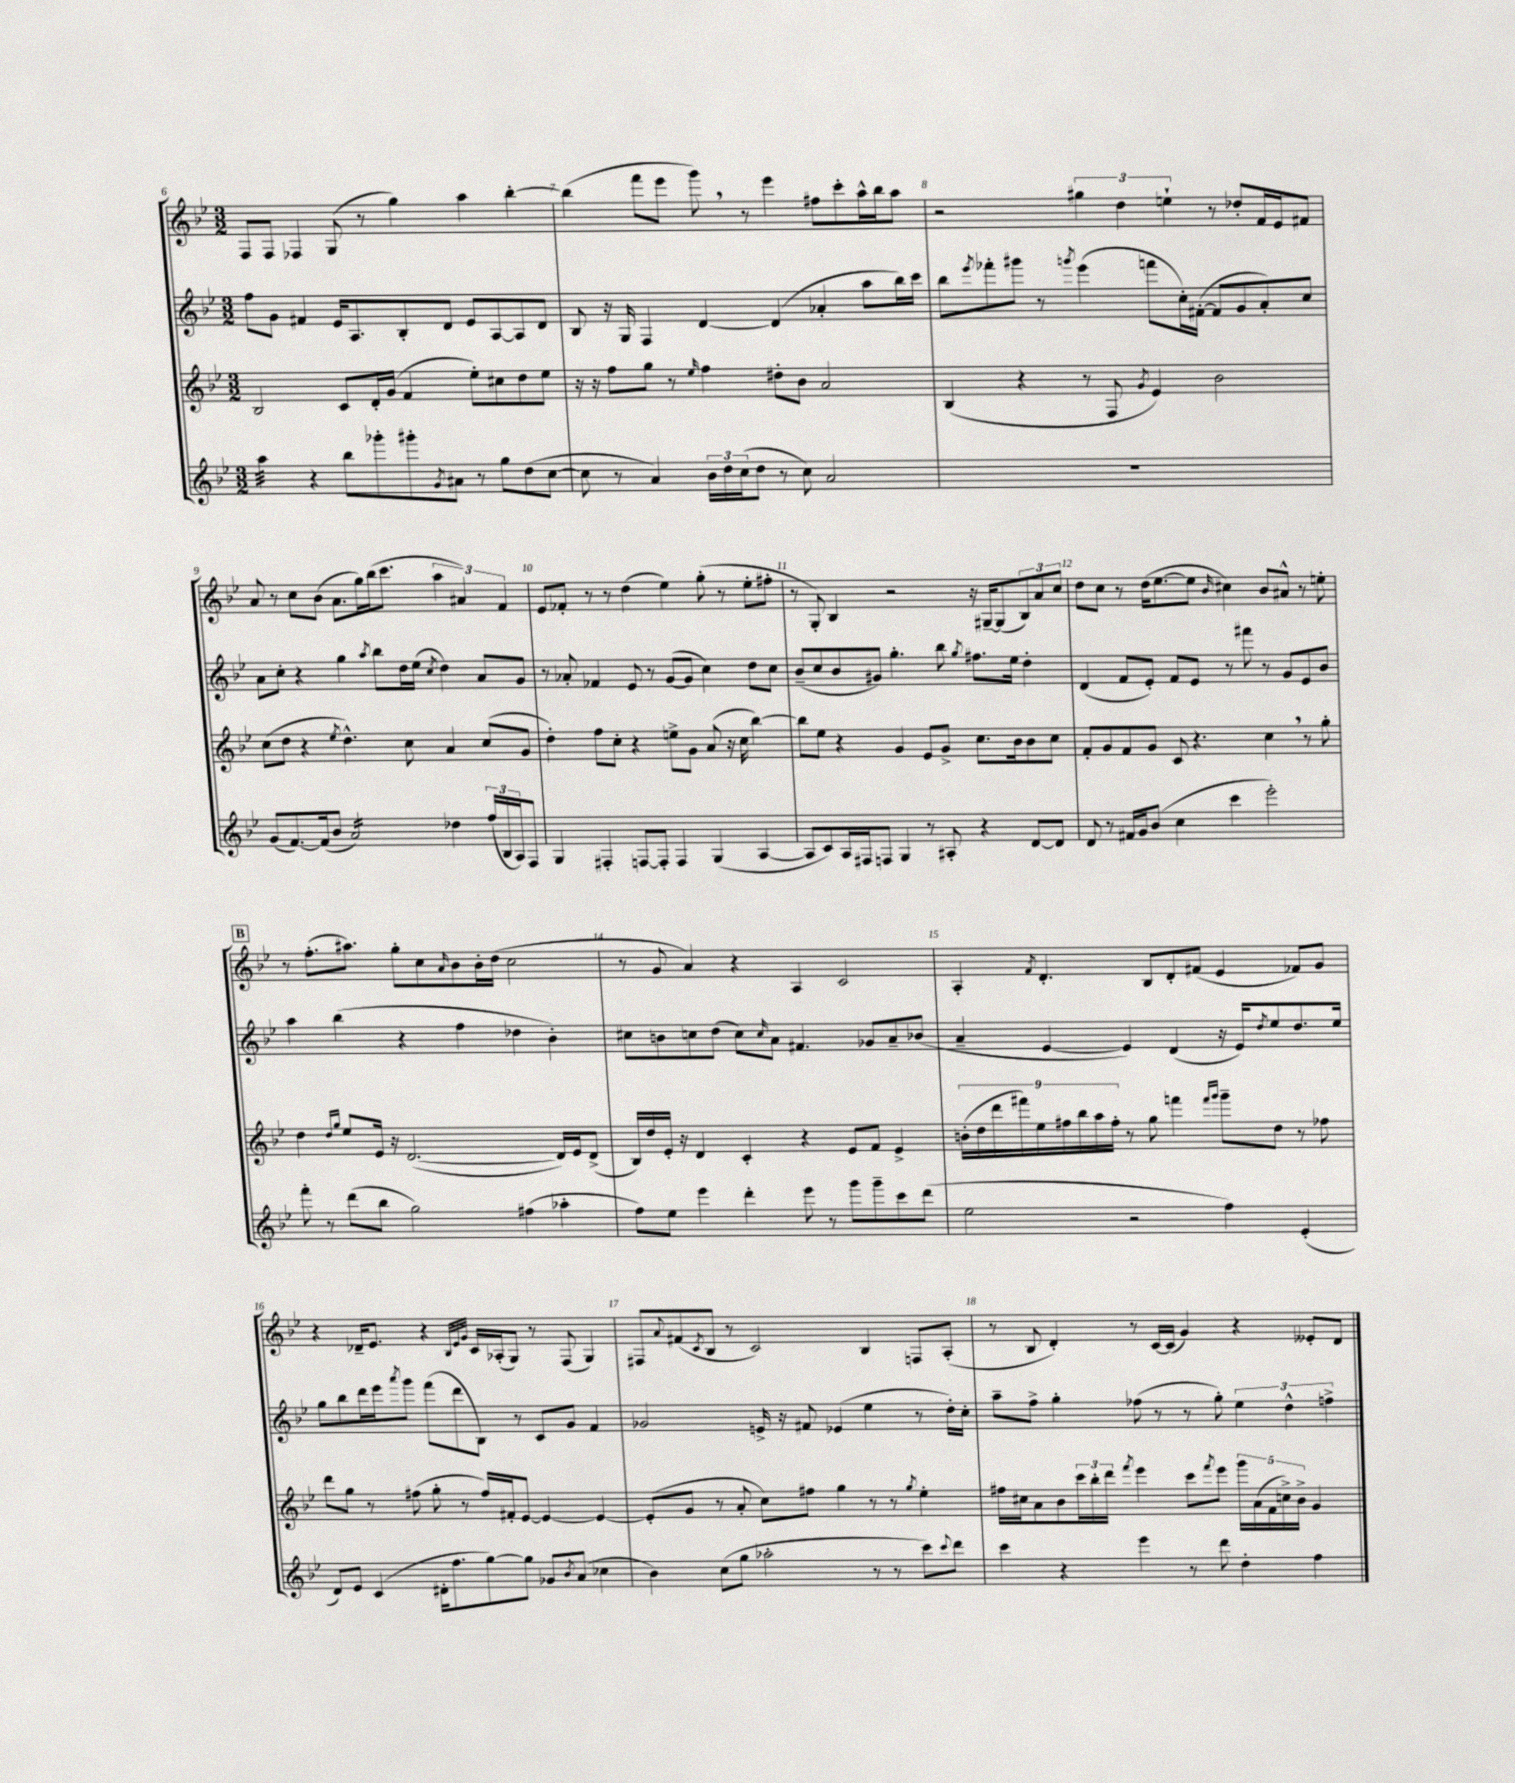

**kern	**kern	**kern	**kern
*staff4	*staff3	*staff2	*staff1
*clefG2	*clefG2	*clefG2	*clefG2
*k[b-e-]	*k[b-e-]	*k[b-e-]	*k[b-e-]
*M3/2	*M3/2	*M3/2	*M3/2
4aa	2B-	8ff	8F
.	.	8g	8F
4r	.	4f#	4F-
8bb-	8c	16e-	(8G
.	.	8.A	.
8ggg-'	16d'	.	8r
.	(16g	.	.
8ggg#'	4f	8B-'	4gg)
8qg	.	.	.
8a#	.	8d	.
8r	8ee-')	8e-	4aa
8gg	8cc#	[8A	.
(8dd	8dd	8A]	[4bb-'
[8cc	8ee-	8d	.
=	=	=	=
8cc]	16r	8B-	(4bb-]
.	16r	.	.
8r	8ff	16r	.
.	.	16G	.
4a)	8gg	4F	8fff
.	8r	.	8eee-
.	16qqee-	.	.
24b-	4ff	[4d	8ggg)
24dd	.	.	.
(24cc	.	.	.
8dd	.	.	8r
8r	8dd#'	(4d]	4eee-
8cc)	8b-	.	.
2a	2a	4a-'	8ff#
.	.	.	8ccc'
.	.	8aa	16aa^^
.	.	.	16bb-
.	.	16bb-)	8aa
.	.	16ccc	.
=	=	=	=
1.r	(4B-	8bb-	2r
.	.	8qeee-	.
.	.	8fff-'	.
.	4r	8ggg#	.
.	.	8r	.
.	.	8qggg	.
.	8r	(4eee-	6gg#
.	8F	.	.
.	.	.	6dd
.	8qg	.	.
.	4e-)	8fff	.
.	.	.	6ee`
.	.	16cc')	.
.	.	([16f#'	.
.	2b-	8f#]	8r
.	.	8g	8dd-'
.	.	8a')	16f
.	.	.	16e-
.	.	8cc	8f#
=	=	=	=
(8g	(8cc	8a	8a
[8.f)	8dd	8cc'	8r
.	4r	4r	8cc
(16f]	.	.	.
8b-	.	.	(8b-
.	8qee-	.	.
2a)	4.dd^^)	4gg	8.a
.	.	.	16gg)
.	.	8qaa	.
.	.	8bb-	(16bb-
.	.	.	8.ccc
.	8cc	16dd	.
.	.	(16ee-	.
.	.	8qcc	.
4dd-	4a	4dd)	6aa
.	.	.	6a#)
(24ff	(8cc	8a	.
24B-	.	.	.
24A)	.	.	6f
8F	8g	8g	.
=	=	=	=
4G	4dd')	8r	8e-
.	.	8a-'	8f-'
4F#'	8ff	4f-	8r
.	8cc'	.	8r
[8F	4r	8e-	(4dd
8F']	.	8r	.
4F	8ee^	([8g	4ee-)
.	8g	8g]	.
(4G	(8a	4cc)	(8gg'
.	16r	.	8r
.	16cc	.	.
[4A	[4bb-)	8dd	8ee-'
.	.	8cc	8ff#'
=	=	=	=
8A]	8bb-]	(8b-~	8r
8c)	8ee-	8cc	8G')
16A	4r	8b-	4B-
16F#	.	.	.
8F	.	8g#)	.
4G	4g	4.gg'	2r
8r	8e-	.	.
8A#'	8g^	8bb-	.
.	.	8qgg	.
4r	8.cc	8.ff#	16r
.	.	.	[16G#~
.	.	.	(8G#]
.	16b-	16ee-	.
[8d	8b-	4dd'	12B-)
.	.	.	12a
8d]	8cc	.	.
.	.	.	12cc
=	=	=	=
8d	8f'	(4d	8dd
8r	8g	.	8cc
16f#	8f	8f	8r
16g	.	.	.
(8b-	8g	8e-')	(16dd
.	.	.	[8.ee-
4cc	8c	8f	.
.	4.r	8e-	8ee-]
.	.	.	16qqb-
4ccc	.	8r	4cc#)
.	.	8fff#	.
2eee-')	4cc	8r	8b-
.	.	8g	8a#^^
.	8r	8e-	8r
.	8gg'	8b-	8ee'
=	=	=	=
8fff'	4dd	4aa	8r
8r	.	.	(8.ff'
.	16qqdd	.	.
.	16qqgg	.	.
(8ddd	8ee-	(4bb-	.
.	.	.	8.aa#)
8bb-	16e-	.	.
.	16r	.	.
2gg)	([2.d	4r	8gg'
.	.	.	8cc
.	.	.	16qqa
.	.	4ff	8b-
.	.	.	16b-'
.	.	.	(16dd
(4ff#	.	4dd-	2cc
4aa-'	16d])	4b-')	.
.	16e-	.	.
.	(8d^	.	.
=	=	=	=
8ff)	16B-)	8cc#	8r
.	16dd	.	.
8ee-	16e-'	8b	8g
.	16r	.	.
4eee-	4d	8cc	4a)
.	.	(8dd	.
4ddd'	4c'	8cc)	4r
.	.	16qqcc	.
.	.	8a	.
8eee-	4r	4.f#	4A
8r	.	.	.
8ggg	8e-	.	2c
8ggg~	8f	8g-	.
8ccc	4e-^	8a~	.
(8ddd	.	(8b-	.
=	=	=	=
2ee-	(18b'	4a~	4A'
.	18dd	.	.
.	18ddd	.	.
.	18fff#)	.	.
.	18ee-	.	.
.	.	.	8qf
.	.	[4e-	4.d'
.	18ff#	.	.
.	18bb-	.	.
.	18aa	.	.
.	18ff#'	.	.
2r	8r	4e-])	.
.	8gg	.	8B-
.	4fff	(4d	8d'
.	.	.	(8f#
.	16qqfff	.	.
.	16qqggg	.	.
4ff)	8ggg~	16r	4e-
.	.	16e-)	.
.	.	8qdd	.
.	8dd	8ee-	.
(4e-'	8r	8.dd	8f-)
.	8ff-	.	8g
.	.	16ee-	.
=	=	=	=
8d)	8ddd	8gg	4r
8e-	8gg	8bb-	.
(4c	8r	16ddd	16d-~
.	.	16eee-	8.e-
.	.	8qaaa	.
.	(8ff#	8ggg	.
16d#'	8gg'	(8fff	4r
8.ff	.	.	.
.	8r	8ddd	.
.	.	.	32qqB-
.	.	.	32qqe-
.	.	.	32qqg
[8gg)	16ff#)	8B-)	16c
.	16f#'	.	(16A-'
8gg]	[8e-	8r	8G)
8g-	4e-_	8c	8r
8qb-	.	.	.
(8a	.	8g	(8F
4cc-	4e-_	4f	4G)
=	=	=	=
4b-)	(8e-']	2g-	8F#
.	.	.	8qqa
.	8g	.	(8f#
.	.	.	8qc
(8cc	8r	.	8B-
8gg	8a'	.	8r
2aa-'	8cc)	16e^	2c)
.	.	16r	.
.	8ff#	8f#	.
.	4gg	(4e-	.
8r	8r	4ee-	4B-
8r	8r	.	.
.	8qgg	.	.
8ccc)	4ee-'	8r	8F
8qqccc	.	.	.
8ddd	.	16dd')	(8A'
.	.	16cc'	.
=	=	=	=
4ccc	16ff#	8aa~	8r
.	16cc#	.	.
.	8a	8ff^	8B-
4r	8b-	4gg'	4d')
.	24ccc	.	.
.	24bb-'	.	.
.	24ddd	.	.
.	8qfff	.	.
4eee-	4eee-	(8ff-	8r
.	.	8r	[16c
.	.	.	(16c]
8r	8ccc	8r	4g)
.	8qfff	.	.
8ddd	8eee-	8gg')	.
4dd'	20ggg	6ee-	4r
.	(20a	.	.
.	20f	.	.
.	20cc^)	.	.
.	.	6dd^^	.
.	20b-^	.	.
4ff	4g	.	8e--'
.	.	6ff^	.
.	.	.	8d
==	==	==	==
*-	*-	*-	*-
